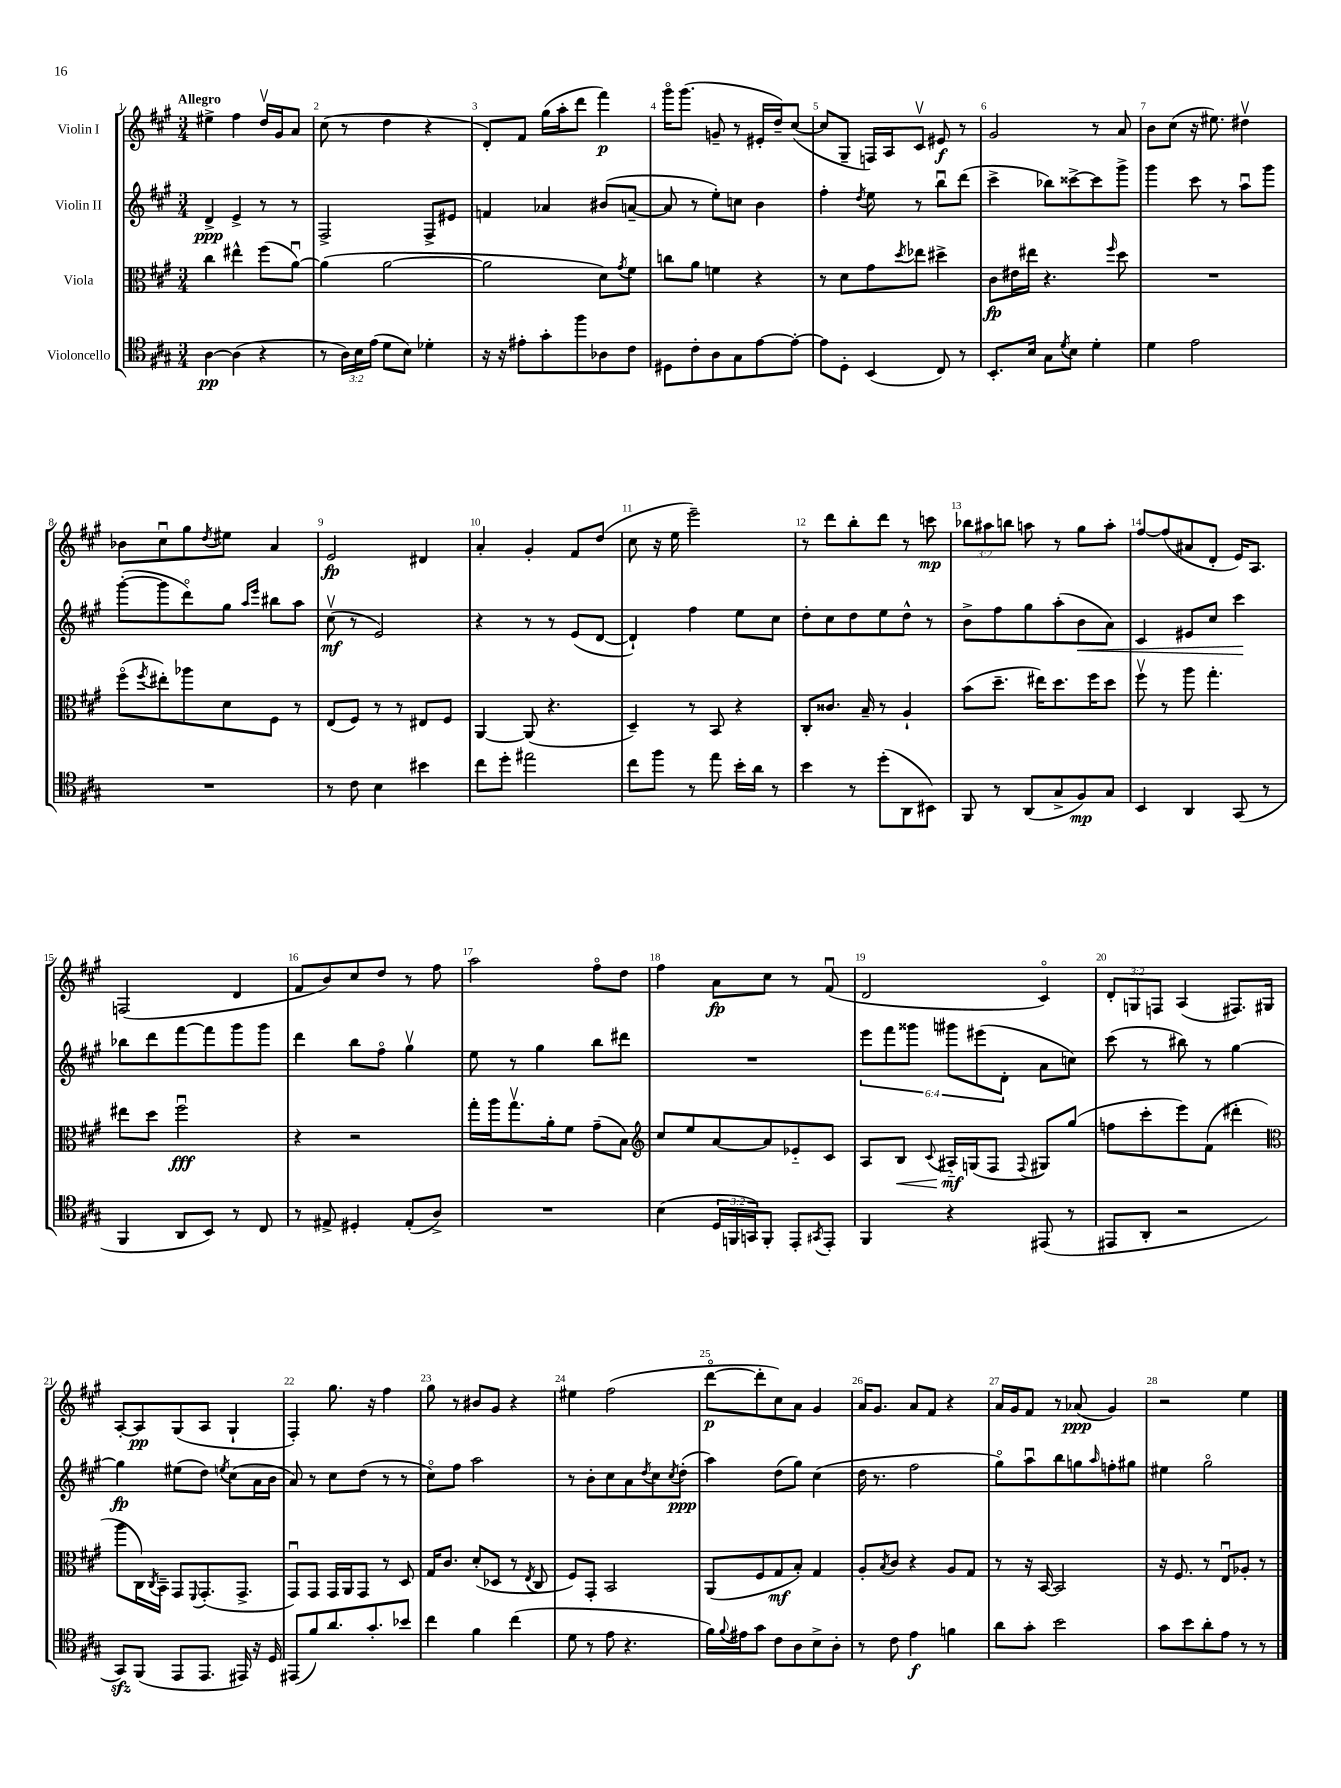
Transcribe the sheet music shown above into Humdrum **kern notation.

**kern	**kern	**kern	**kern
*staff4	*staff3	*staff2	*staff1
*clefC4	*clefC3	*clefG2	*clefG2
*k[f#c#g#]	*k[f#c#g#]	*k[f#c#g#]	*k[f#c#g#]
*M3/4	*M3/4	*M3/4	*M3/4
[4A	4cc#	4d^	4ee#^
(4A]	4ee#^^	4e^	4ff#
4r	(8ff#	8r	16ddv
.	.	.	16g#
.	[8au)	8r	8a
=	=	=	=
8r	(4a]	2F#^	(8cc#
24A)	.	.	8r
24B	.	.	.
(24e	.	.	.
8d	[2a	.	4dd
8B)	.	.	.
4d-'	.	8F#^	4r
.	.	8e#	.
=	=	=	=
16r	2a]	4f	8d')
16r	.	.	.
8e#'	.	.	8f#
8g#'	.	4a-	(16gg#
.	.	.	16aa'
8ff#	.	.	8ddd
8A-	8d)	(8b#	4fff#)
.	8qg#	.	.
8c#	8f#	[8a~	.
=	=	=	=
8D#	8cc	8a]	16ggg#o
.	.	.	(8.ggg#
8c#'	8a	8r	.
8A	4f	8ee')	8g~
8G#	.	8cc	8r
[8e	4r	4b	16e#'
.	.	.	16dd~)
8e'_	.	.	([8cc#
=	=	=	=
8e]	8r	4ff#'	8cc#]
8D'	8d	.	8G#~
.	.	8qdd	.
(4BB	8g#	8ee	16F)
.	.	.	16A
.	8qdd	.	.
.	8ee-	8r	8c#v
8C#)	4dd#^	8bbu	8e#
8r	.	(8ddd	8r
=	=	=	=
8.BB'	8c#	4ccc#^	2g#
.	16e#	.	.
16B	16ee#	.	.
8G#	4.r	8bb-)	.
8qd	.	.	.
8B	.	[8ccc##^	.
4d'	.	8ccc##]	8r
.	16qqff#	.	.
.	8dd	8ggg#^	8a
=	=	=	=
4d	2.r	4ggg#	8b
.	.	.	(8cc#
2e	.	8ccc#	16r
.	.	.	8.ee#)
.	.	8r	.
.	.	8aau	4dd#v
.	.	8ggg#	.
=	=	=	=
2.r	(8ff#o	([8ggg#'	8b-
.	8qff#	.	.
.	8ee#')	8ggg#]	8cc#u
.	8aa-	8dddo)	8gg#
.	.	.	8qdd
.	8d	8gg#	8ee#
.	.	16qqaa	.
.	.	16qqeee	.
.	8F#	8bb#	4a
.	8r	8aa	.
=	=	=	=
8r	(8E	(8cc#v	2e
8c#	8F#)	8r	.
4B	8r	2e)	.
.	8r	.	.
4b#	8E#	.	4d#
.	8F#	.	.
=	=	=	=
8cc#	[4AA	4r	4a'
8dd'	.	.	.
2ee#	(8AA]	8r	4g#'
.	4.r	8r	.
.	.	(8e	8f#
.	.	[8d	(8dd
=	=	=	=
8cc#	4D~)	4d`])	8cc#
8ff#	.	.	16r
.	.	.	16ee
8r	8r	4ff#	2eee~)
8ee	8BB	.	.
16b'	4r	8ee	.
16a	.	.	.
8r	.	8cc#	.
=	=	=	=
4b	8C#'	8dd'	8r
.	8.c##	8cc#	8ddd
8r	.	8dd	8bb'
.	16B~	.	.
(8dd'	8r	8ee	8ddd
8AA	4A`	8dd^^	8r
8BB#)	.	8r	8ccc
=	=	=	=
8FF#	(8b	8b^	12bb-
.	.	.	12aa#
8r	8.dd~	8ff#	.
.	.	.	12bb
(8AA	.	8gg#	8aa
.	16ee#)	.	.
8G#^	8.dd	(8aa'	8r
8F#)	.	8b	8gg#
.	16ff#	.	.
8G#	8dd	8a)	8aa'
=	=	=	=
4BB	8ff#v	4c#	[8ff#
.	8r	.	(8ff#]
4AA	8aa	8e#	8a#
.	4.gg#'	8cc#	8d'
(8GG#	.	4ccc#	16e)
.	.	.	8.A
8r	.	.	.
=	=	=	=
4FF#	8ee#	8bb-	(2F
.	8dd	8ddd	.
8AA	2ff#u	[8fff#	.
8BB)	.	8fff#]	.
8r	.	8ggg#	4d
8C#	.	8ggg#	.
=	=	=	=
8r	4r	4ddd	8f#
8E#^	.	.	8b)
4D#'	2r	8bb	8cc#
.	.	8ff#o	8dd
(8E#'	.	4gg#v	8r
8A^)	.	.	8ff#
=	=	=	=
2.r	16gg#'	8ee	2aa
.	16aa	.	.
.	8.gg#v	8r	.
.	.	4gg#	.
.	16a'	.	.
.	8f#	.	.
.	(8g#~	8bb	8ff#o
.	8B)	8ddd#	8dd
=	=	=	=
*	*clefG2	*	*
(4B	8cc#	2.r	4ff#
.	8ee	.	.
24D	[8a	.	8a
24FF	.	.	.
24GG)	.	.	.
8FF'	8a]	.	8cc#
8EE'	8e-'~	.	8r
8qGG#	.	.	.
8EE'	8c#	.	(8f#u
=	=	=	=
4FF#	8A	12eee	2d
.	.	12fff#	.
.	8B	.	.
.	.	12ggg##	.
.	8qqc#	.	.
4r	16A#'~	12ggg#	.
.	(16G	.	.
.	.	(12eee#	.
.	8F#	.	.
.	.	12d'	.
.	8qqF#	.	.
(8EE#	8G#)	8a	4c#o)
8r	(8gg#	8cc)	.
=	=	=	=
8EE#	8ff	(8ccc#	12d'
.	.	.	12G
8AA'	8ccc#'	8r	.
.	.	.	12F
2r	8eee)	8bb#)	(4A
.	(8f#	8r	.
.	4ddd#'	[4gg#	8.F#)
.	.	.	16G#
=	=	=	=
*	*clefC3	*	*
8GG#)	8aa	4gg#]	[8A'
(8FF#	16C#)	.	8A]
.	8qC#	.	.
.	16BB~	.	.
8EE	8GG#	(8ee#	(8G#
.	8qqFF#	.	.
8.EE	(8.GG#'	8dd)	8A
.	.	8qee	.
.	.	(8cc#	4G#`
16EE#)	8.GG#^	.	.
16r	.	16a	.
16D	.	16b	.
=	=	=	=
(8EE#	8GG#u)	8a)	4F#')
8f#)	8GG#	8r	.
8.a	16GG#	8cc#	8.gg#
.	16AA	.	.
.	8GG#	(8dd	.
8.g#'	.	.	16r
.	8r	8r	4ff#
8b-	8D	8r	.
=	=	=	=
4cc#	16G#	8cc#o)	8gg#
.	8.c#	.	.
.	.	8ff#	8r
4f#	(8d'	2aa	8b#
.	8D-	.	8g#
(4cc#	8r	.	4r
.	8qE	.	.
.	8C#	.	.
=	=	=	=
8d	8F#)	8r	4ee#
8r	8GG#'	8b'	.
8e	2BB	8cc#	(2ff#
4.r	.	8a	.
.	.	8qdd	.
.	.	8cc#	.
.	.	8qcc#	.
.	.	(8dd'	.
=	=	=	=
16f#)	(8AA	4aa)	[8dddo
8qqf#	.	.	.
16e#	.	.	.
8g#	8F#	.	8ddd']
8c#	8G#	(8dd	8cc#)
8A	8B')	8gg#)	8a
8B^	4G#	(4cc#	4g#
8A'	.	.	.
=	=	=	=
8r	8A'	16dd	16a
.	.	8.r	8.g#
.	8qB	.	.
8c#	8c#	.	.
4e	4r	2ff#	8a
.	.	.	8f#
4f	8A	.	4r
.	8G#	.	.
=	=	=	=
8a	8r	8gg#o)	16a
.	.	.	16g#
8g#'	16r	8aau	8f#
.	[16BB	.	.
2b	2BB]	8bb	8r
.	.	8gg	(8a-
.	.	16qqaa	.
.	.	8ff'	4g#)
.	.	8gg#	.
=	=	=	=
8g#	16r	4ee#	2r
.	8.F#	.	.
8b	.	.	.
8a'	8r	2gg#o	.
8e	8Eu	.	.
8r	8A-'	.	4ee
8r	8r	.	.
==	==	==	==
*-	*-	*-	*-
